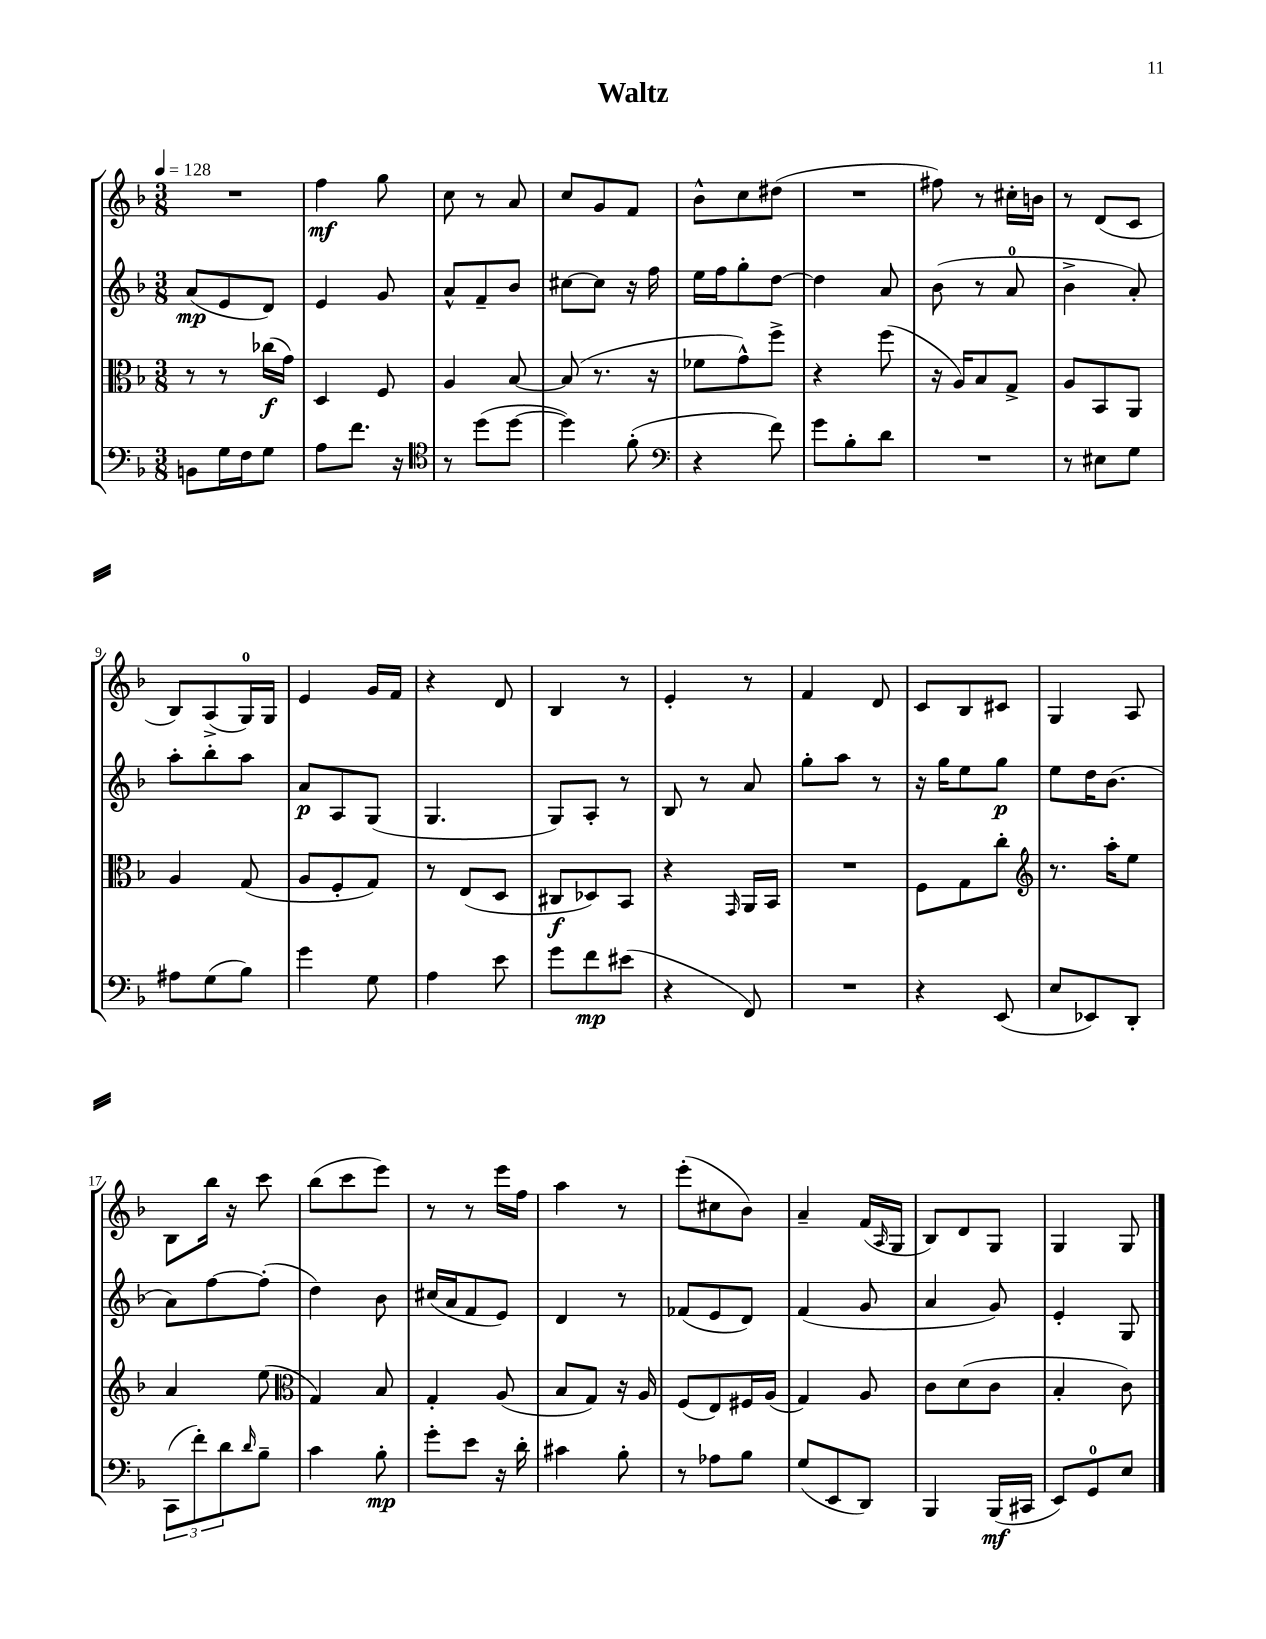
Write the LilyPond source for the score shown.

\header { title = "Waltz" }
<<
\new StaffGroup <<
\new Staff = "s0" {
    \clef treble \key f \major \numericTimeSignature \time 3/8 \tempo 4 = 128
    R4. |
    f''4\mf g''8 |
    c''8 r8 a'8 |
    c''8 g'8 f'8 |
    bes'8-^ c''8 dis''8( |
    R4. |
    fis''8) r8 cis''16-. b'16 |
    r8 d'8( c'8 |
    bes8) a8->( g16-0) g16 |
    e'4 g'16 f'16 |
    r4 d'8 |
    bes4 r8 |
    e'4-. r8 |
    f'4 d'8 |
    c'8 bes8 cis'8 |
    g4 a8 |
    bes8 bes''16 r16 c'''8 |
    bes''8( c'''8 e'''8) |
    r8 r8 e'''16 f''16 |
    a''4 r8 |
    e'''8-.( cis''8 bes'8) |
    a'4-- f'16( \grace { a16 } g16 |
    bes8) d'8 g8 |
    g4 g8 \bar "|." |
}
\new Staff = "s1" {
    \clef treble \key f \major \numericTimeSignature \time 3/8
    a'8\mp( e'8 d'8) |
    e'4 g'8 |
    a'8-^ f'8-- bes'8 |
    cis''8~ cis''8 r16 f''16 |
    e''16 f''16 g''8-. d''8~ |
    d''4 a'8 |
    bes'8( r8 a'8-0 |
    bes'4-> a'8-.) |
    a''8-. bes''8-. a''8 |
    a'8\p a8 g8( |
    g4. |
    g8) a8-. r8 |
    bes8 r8 a'8 |
    g''8-. a''8 r8 |
    r16 g''16 e''8 g''8\p |
    e''8 d''16 bes'8.( |
    a'8) f''8~ f''8-.( |
    d''4) bes'8 |
    cis''16( a'16 f'8 e'8) |
    d'4 r8 |
    fes'8( e'8 d'8) |
    f'4( g'8 |
    a'4 g'8) |
    e'4-. g8 \bar "|." |
}
\new Staff = "s2" {
    \clef alto \key f \major \numericTimeSignature \time 3/8
    r8 r8 ces''16\f( g'16) |
    d4 f8 |
    a4 bes8~ |
    bes8( r8. r16 |
    fes'8 g'8-^) f''8-> |
    r4 f''8( |
    r16 a16) bes8 g8-> |
    a8 bes,8 a,8 |
    a4 g8( |
    a8 f8-. g8) |
    r8 e8( d8 |
    cis8\f des8) bes,8 |
    r4 \grace { g,16 } a,16 bes,16 |
    R4. |
    f8 g8 c''8-. |
    \clef treble r8. a''16-. e''8 |
    a'4 e''8( |
    \clef alto g4) bes8 |
    g4-. a8( |
    bes8 g8) r16 a16 |
    f8( e8) fis16 a16( |
    g4) a8 |
    c'8 d'8( c'8 |
    bes4-. c'8) \bar "|." |
}
\new Staff = "s3" {
    \clef bass \key f \major \numericTimeSignature \time 3/8
    b,8 g16 f16 g8 |
    a8 f'8. r16 |
    \clef tenor r8 d''8( d''8~ |
    d''4) f'8-.( |
    \clef bass r4 f'8) |
    g'8 bes8-. d'8 |
    R4. |
    r8 eis8 g8 |
    ais8 g8( bes8) |
    g'4 g8 |
    a4 e'8 |
    g'8 f'8\mp eis'8( |
    r4 f,8) |
    R4. |
    r4 e,8( |
    e8 ees,8) d,8-. |
    \tuplet 3/2 { c,8( f'8-.) d'8 } \grace { d'16 } bes8-- |
    c'4 bes8-.\mp |
    g'8-. e'8 r16 d'16-. |
    cis'4 bes8-. |
    r8 aes8 bes8 |
    g8( e,8 d,8) |
    bes,,4 bes,,16\mf( cis,16 |
    e,8) g,8-0 e8 \bar "|." |
}
>>
>>
